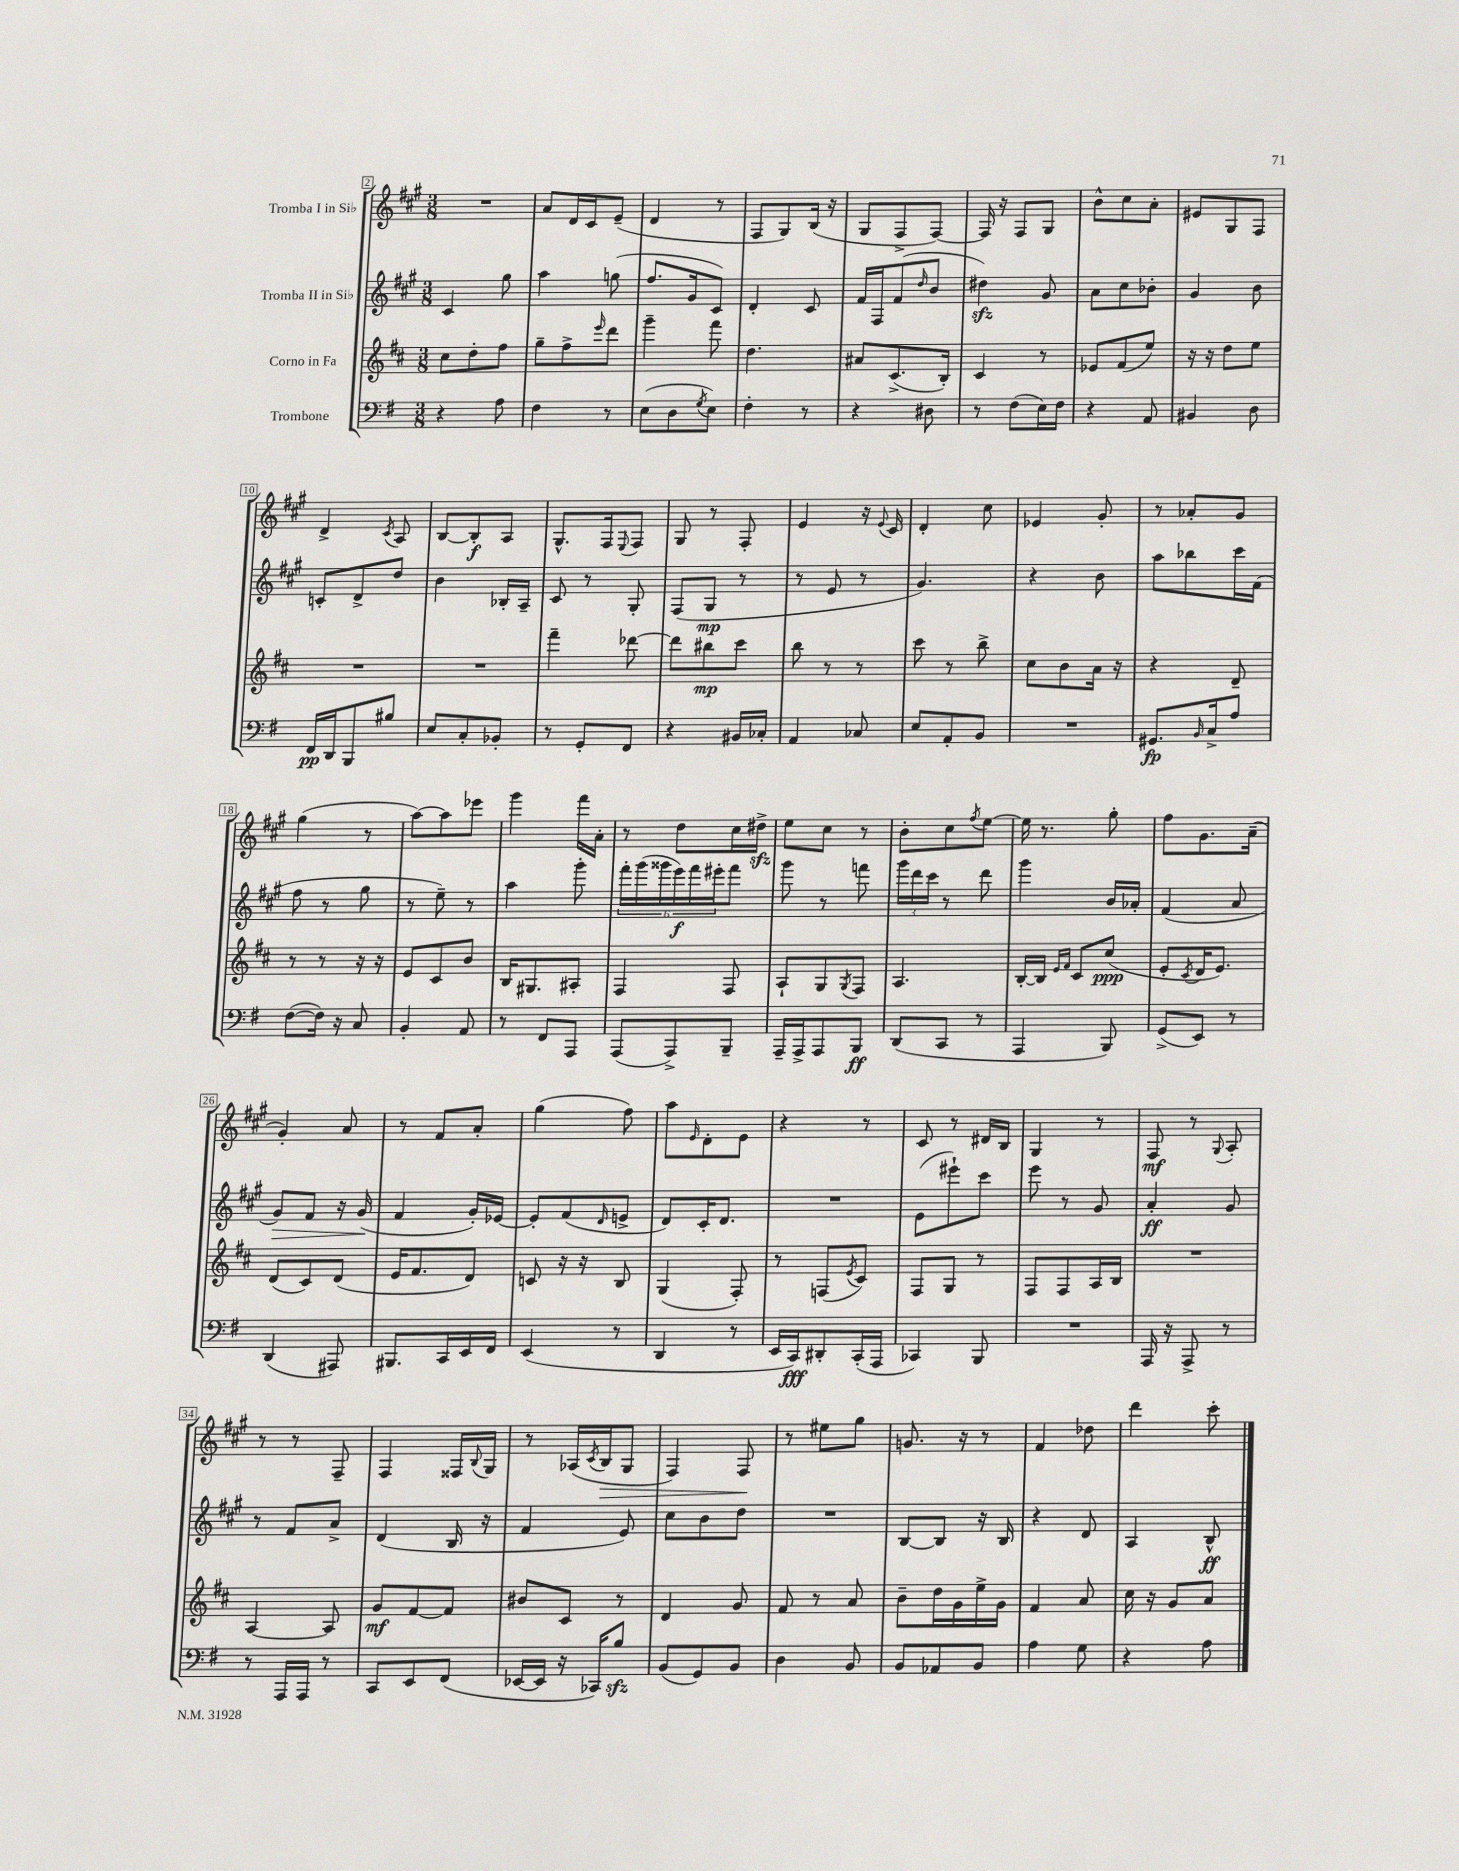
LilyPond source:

<<
\new StaffGroup <<
\new Staff = "s0" \with { instrumentName = "Tromba I in Sib" } {
    \clef treble \key a \major \numericTimeSignature \time 3/8
    R4. |
    a'8 d'16 cis'16 e'8--( |
    d'4 r8 |
    fis8 gis8) b16( r16 |
    gis8 fis8-> fis8~) |
    fis16 r16 fis8 gis8 |
    b'8-^ cis''8 a'8-. |
    eis'8 gis8 fis8 |
    d'4-> \acciaccatura { cis'8 } a8 |
    b8~ b8-.\f a8 |
    gis8.-^ fis16 \appoggiatura { e8 } fis8 |
    gis8 r8 fis8-. |
    e'4 r16 \appoggiatura { e'8 } cis'16 |
    d'4-. cis''8 |
    ees'4 gis'8-. |
    r8 aes'8-. gis'8 |
    gis''4( r8 |
    a''8~) a''8 ees'''8 |
    gis'''4 fis'''16 a'16-. |
    r8 d''8 cis''16 dis''16->\sfz |
    e''8 cis''8 r8 |
    b'8-. cis''8 \acciaccatura { fis''8 } e''8~ |
    e''16 r8. gis''8-. |
    fis''8 gis'8. a'16--( |
    gis'4-.) a'8 |
    r8 fis'8 a'8-. |
    gis''4( fis''8) |
    a''8 \grace { e'16 } d'8-. e'8 |
    r4 r8 |
    cis'8 r8 dis'16 b16 |
    gis4 r8 |
    fis8\mf r8 \appoggiatura { gis8 } a8-. |
    r8 r8 fis8-- |
    fis4 fisis16 \appoggiatura { b8 } gis16 |
    r8 aes16( \acciaccatura { cis'8 } b16\> gis8 |
    fis4) fis8\! |
    r8 eis''8 gis''8 |
    g'8. r16 r8 |
    fis'4 des''8 |
    d'''4 cis'''8-. \bar "|." |
}
\new Staff = "s1" \with { instrumentName = "Tromba II in Sib" } {
    \clef treble \key a \major \numericTimeSignature \time 3/8
    cis'4 gis''8 |
    a''4 g''8( |
    fis''8. gis'16 cis'8) |
    d'4-. cis'8 |
    fis'16 fis16 fis'8( \grace { d''16 } b'8 |
    dis''4\sfz) gis'8 |
    a'8 cis''8 bes'8-. |
    gis'4 b'8 |
    c'8-. d'8-> d''8 |
    b'4 bes16-. a16-- |
    cis'8 r8 gis8-. |
    fis8( gis8\mp r8 |
    r8 e'8 r8 |
    gis'4.) |
    r4 b'8 |
    a''8 bes''8 cis'''16 fis'16( |
    fis''8 r8 gis''8 |
    r8 e''8--) r8 |
    a''4 gis'''8-. |
    \tuplet 6/4 { fis'''16-. gis'''16( gisis'''16 e'''16\f) fis'''16 eis'''16-. } fis'''8 |
    gis'''8 r8 f'''8 |
    \tuplet 3/2 { gis'''16 d'''16 cis'''16 } r8 d'''8 |
    gis'''4 b'16 aes'16-. |
    fis'4( a'8 |
    gis'8\>) fis'8 r16 gis'16\!( |
    fis'4 gis'16-.) ees'16~ |
    ees'8-. fis'8( \grace { d'16 } e'8-> |
    d'8) cis'16-. d'8. |
    R4. |
    e'8( eis'''8-!) cis'''8 |
    e'''8 r8 gis'8 |
    a'4-.\ff gis'8 |
    r8 fis'8 a'8-> |
    d'4( b16 r16 |
    fis'4 e'8) |
    cis''8 b'8 d''8 |
    R4. |
    b8~ b8 r16 b16 |
    r4 d'8 |
    a4 b8-^\ff \bar "|." |
}
\new Staff = "s2" \with { instrumentName = "Corno in Fa" } {
    \clef treble \key d \major \numericTimeSignature \time 3/8
    cis''8 d''8-. fis''8 |
    g''8-- fis''8-> \grace { e'''16 } d'''8 |
    g'''4-- fis'''8 |
    d''4. |
    ais'8 cis'8.->( b16-.) |
    cis'4 r8 |
    ees'8 fis'8( e''8) |
    r16 r16 d''8 e''8 |
    R4. |
    R4. |
    fis'''4-- des'''8~ |
    des'''8 bis''8\mp cis'''8 |
    b''8 r8 r8 |
    cis'''8 r8 b''8-> |
    cis''8 b'8 a'16 r16 |
    r4 d'8-- |
    r8 r8 r16 r16 |
    e'8 cis'8 b'8 |
    b16 gis8. ais8-. |
    fis4 fis8 |
    a8-! g8 \acciaccatura { g8 } fis8 |
    a4. |
    b16~-. b16 \grace { e'16 fis'16 } cis'8 cis''8\ppp( |
    e'8-. \acciaccatura { cis'8 } d'16 e'8.) |
    d'8( cis'8) d'8( |
    e'16 fis'8. d'8) |
    c'8 r16 r16 b8 |
    g4( fis8-.) |
    r8 f8( \acciaccatura { e'8 } cis'8) |
    fis8 g8 r8 |
    fis8 fis8 a16 b16 |
    R4. |
    a4~ a8 |
    g'8\mf fis'8~ fis'8 |
    bis'8 cis'8 r8 |
    d'4 g'8 |
    fis'8 r8 a'8 |
    b'8-- d''16 g'16 e''16-> g'16 |
    fis'4 a'8 |
    cis''16 r16 g'8 a'8 \bar "|." |
}
\new Staff = "s3" \with { instrumentName = "Trombone" } {
    \clef bass \key g \major \numericTimeSignature \time 3/8
    r4 a8 |
    fis4 r8 |
    e8( d8 \acciaccatura { g8 } e8) |
    fis4-. r8 |
    r4 dis8 |
    r8 fis8( e16) fis16 |
    r4 a,8 |
    bis,4 d8 |
    fis,16\pp d,16 b,,8 bis8 |
    e8 c8-. bes,8-. |
    r8 g,8-. fis,8 |
    r4 bis,16 ces16-. |
    a,4 ces8 |
    e8 a,8-. b,8 |
    R4. |
    gis,8.\fp \grace { b,16 } c16-> a8 |
    fis8~( fis16) r16 c8 |
    b,4-. a,8 |
    r8 fis,8 a,,8 |
    a,,8( a,,8->) b,,8-- |
    a,,16-- a,,16-> a,,8 b,,8\ff |
    d,8( c,8 r8 |
    a,,4 b,,8) |
    g,8->( e,8) r8 |
    d,4( ais,,8) |
    bis,,8. c,16 e,16 fis,16 |
    e,4( r8 |
    d,4 r8 |
    e,16 c,16\fff) dis,8-. c,16-.( a,,16 |
    ces,4) b,,8 |
    R4. |
    a,,16 r16 a,,8-> r8 |
    r8 a,,16 a,,16 r8 |
    c,8 e,8 fis,8( |
    ees,16~ ees,16 r16 ces,16) b8\sfz |
    b,8( g,8) b,8 |
    d4 b,8 |
    b,8 aes,8 b,8 |
    a4 g8 |
    r4 a8 \bar "|." |
}
>>
>>
\layout { \context { \Score currentBarNumber = #2 \override BarNumber.stencil = #(make-stencil-boxer 0.1 0.3 ly:text-interface::print) } }
